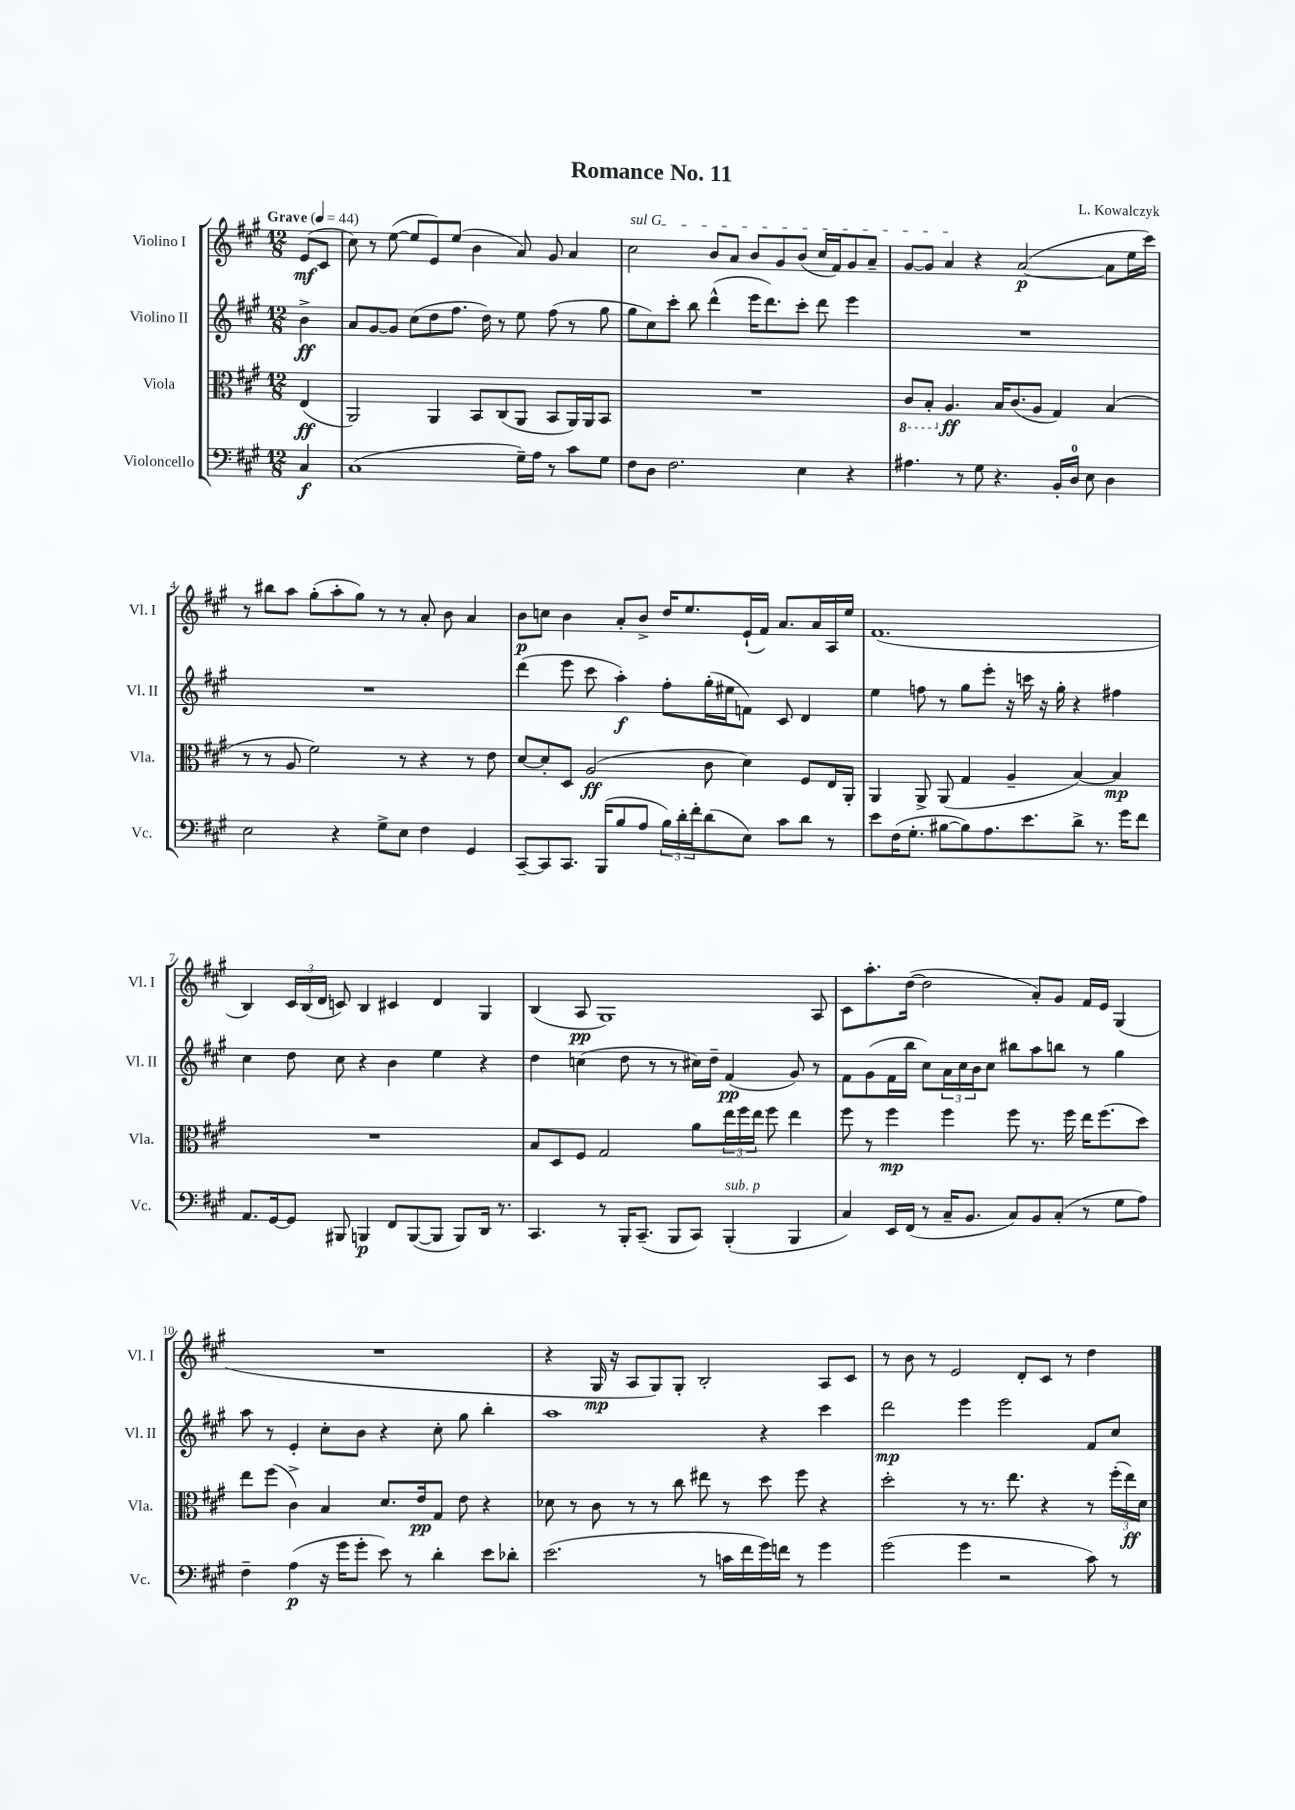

**kern	**kern	**kern	**kern
*staff4	*staff3	*staff2	*staff1
*clefF4	*clefC3	*clefG2	*clefG2
*k[f#c#g#]	*k[f#c#g#]	*k[f#c#g#]	*k[f#c#g#]
*M12/8	*M12/8	*M12/8	*M12/8
*MM44	*MM44	*MM44	*MM44
4C#/	(4E/	4b^\	(8e/L
.	.	.	8c#/J
=	=	=	=
(1C#	2AA/)	8a/L	8cc#\)
.	.	[8g#/	8r
.	.	8g#/]J	([8ee\
.	.	(8cc#\L	8ee/]L
.	4AA/	8dd\	8e/)
.	.	8.ff#\J	(8ee/J
.	8BB/L	.	4b\
.	.	16dd\)	.
.	(8C#/	8r	.
16G#~\LL)	8AA/J	8ee\	8a/)
16A\JJ	.	.	.
8r	8BB/L	(8ff#\	8g#/
8c#\L	16AA/L)	8r	4a/
.	16AA/J	.	.
8G#\J	8BB/J	8gg#\	.
=	=	=	=
8F#\L	1.r	8gg#\L	2cc#\
8D\J	.	8cc#\)	.
2.F#\	.	8ccc#'\J	.
.	.	8bb\	.
.	.	(4ddd^^\	8b/L
.	.	.	8a/J
.	.	16eee\LK	8b/L
.	.	8.ddd\)	.
.	.	.	8g#/
4E\	.	8ccc#'\J	(8b/J
.	.	8ddd\	16cc#/LL
.	.	.	16f#/J)
4r	.	4eee\	8g#/
.	.	.	8a~/J
=	=	=	=
4.A#\	8C#/L	1.r	[8g#/L
.	8BB'/J	.	8g#/]J
.	4.A/	.	4a/
8r	.	.	.
8G#\	.	.	4r
4.r	16B/LK	.	.
.	(8.c#/	.	.
.	.	.	([2a/
.	8A/J	.	.
16BB'/LL	4G#/)	.	.
16D/JJ	.	.	.
8E\	.	.	.
4D\	(4B/	.	8a\]L
.	.	.	16ee\L
.	.	.	16ccc#\JJ)
=	=	=	=
2E\	8r	1.r	8r
.	8r	.	8bb#\L
.	8A/	.	8aa\J
.	2f#\)	.	(8gg#'\L
4r	.	.	8aa'\
.	.	.	8gg#\J)
8G#^\L	.	.	8r
8E\J	8r	.	8r
4F#\	4r	.	8a'/
.	.	.	8b\
4GG#/	8r	.	4a/
.	8e\	.	.
=	=	=	=
[8CC#~/L	[8d/L	(4ddd\	8b\L
8CC#/]	8d'/]	.	8cc\J
8.CC#/J	8D/J	8eee\	4b\
.	(2A/	8ccc#\	.
(16BBB/LK	.	.	.
8B/	.	4aa'\)	8a'/L
8A/J	.	.	8b^/J
24B\LL)	.	8ff#'\L	16dd/LK
24d'\	.	.	.
.	.	.	8.ee/
24f#'\J	.	.	.
(8d\	8c#\	(16gg#'\L	.
.	.	16ee#\J	.
8E\J)	4d\)	8f\J)	(16e`/L
.	.	.	16f#/JJ)
8c#\L	.	8c#/	8.a/L
8d\J	8F#/L	4d/	.
.	.	.	16a/L
8r	16E/L	.	16A/
.	16AA'/JJ	.	16ee/JJ
=	=	=	=
8e\L	4AA/	4ee\	(1.f#
(16F#\K	.	.	.
8.G#'\J	.	.	.
.	8AA^/	8ff\	.
[8B#\L	(8AA/	8r	.
8B#\])	4G#/	8gg#\L	.
8.A\	.	8eee'\J	.
.	4A~/	16r	.
8.e\	.	16ccc\	.
.	.	16r	.
.	.	16gg#'\	.
8d^\J	[4B/)	4r	.
8.r	.	.	.
.	4B/]	4ff#\	.
16g#\LK	.	.	.
8f#\J	.	.	.
=	=	=	=
8.AA/L	1.r	4cc#\	4B/)
[16GG#/k	.	.	.
8GG#/]J	.	8dd\	24c#/LL
.	.	.	(24B/
.	.	.	24d/JJ
8BBB#/	.	8cc#\	8c/)
4BBB/	.	4r	4B/
8FF#/L	.	4b\	4c#/
([8BBB/	.	.	.
8BBB/]J	.	4ee\	4d/
8BBB/L)	.	.	.
16DD/Jk	.	4r	4G#/
8.r	.	.	.
=	=	=	=
4.CC#/	8B/L	4dd\	(4B/
.	8D/	.	.
.	8F#/J	(4cc\	8A/
8r	2G#/	.	1G#)
16BBB'/LK	.	8dd\	.
(8.CC#~/J	.	.	.
.	.	8r	.
8BBB/L	.	8r	.
8CC#/J)	8a\L	16cc#\LL)	.
.	.	16dd~\JJ	.
(4BBB'/	24ee\L	(4f#/	.
.	24ff#\	.	.
.	24ee\JJ	.	.
.	8ff#\	.	.
4BBB/	4ee\	8g#/)	.
.	.	8r	8A/
=	=	=	=
4C#/)	8ff#\	8f#\L	8c#\L
.	8r	(8g#\	8.aa'\
16EE/LL	4ff#\	16f#\L	.
(16FF#/JJ	.	16bb\JJ	([16dd\Jk
8r	.	8cc#\L)	2dd\]
16C#~/LK	4ff#\	24a\L	.
.	.	24cc#\	.
8.BB/J	.	.	.
.	.	24b\J	.
.	.	8cc#\J	.
8C#/L)	8ff#\	8bb#\L	.
8BB/	8.r	8aa\	8a'/L)
(8C#'/J	.	8bb\J	8g#/J
.	16ff#\	.	.
8r	16ee\LK	8r	16f#/LL
.	(8.ff#\	.	16e/JJ
8G#\L	.	4gg#\	(4G#/
8A\J)	8dd\J)	.	.
=	=	=	=
4F#~\	8ee\L	8aa\	1.r
.	(8ff#\J	8r	.
(4A\	4c#^\)	4e'/	.
16r	4B/	8cc#'\L	.
16g#\LK	.	.	.
8g#'\J	.	8b\J	.
8e\)	8.d/L	4r	.
8r	.	.	.
.	16e/k	.	.
4d'\	8G#/J	8cc#'\	.
.	8e\	8gg#\	.
8e\L	4r	4bb'\	.
8d-'\J	.	.	.
=	=	=	=
(2.e\	8d-\	1aa	4r
.	8r	.	.
.	8c#\	.	16G#/
.	.	.	16r
.	8r	.	8A/L
.	8r	.	8G#/)
.	8cc#\	.	8G#'/J
8r	8ee#\	.	2B'/
16c\LL	8r	.	.
16f#\	.	.	.
16g#\)	8dd\	4r	.
16f\JJ	.	.	.
8r	8ff#\	.	.
4g#\	4r	4ccc#\	8A/L
.	.	.	8c#/J
=	=	=	=
(2g#\	2dd'\	2ddd\	8r
.	.	.	8b\
.	.	.	8r
.	.	.	2e/
4g#\	8r	4eee\	.
.	8.r	.	.
2r	.	2eee\	.
.	8.ee\	.	.
.	.	.	8d'/L
.	4r	.	8c#/J
.	.	.	8r
8c#\)	8r	8f#/L	4dd\
8r	(24ff#'\LL	8cc#/J	.
.	24ee\)	.	.
.	24d\JJ	.	.
==	==	==	==
*-	*-	*-	*-
